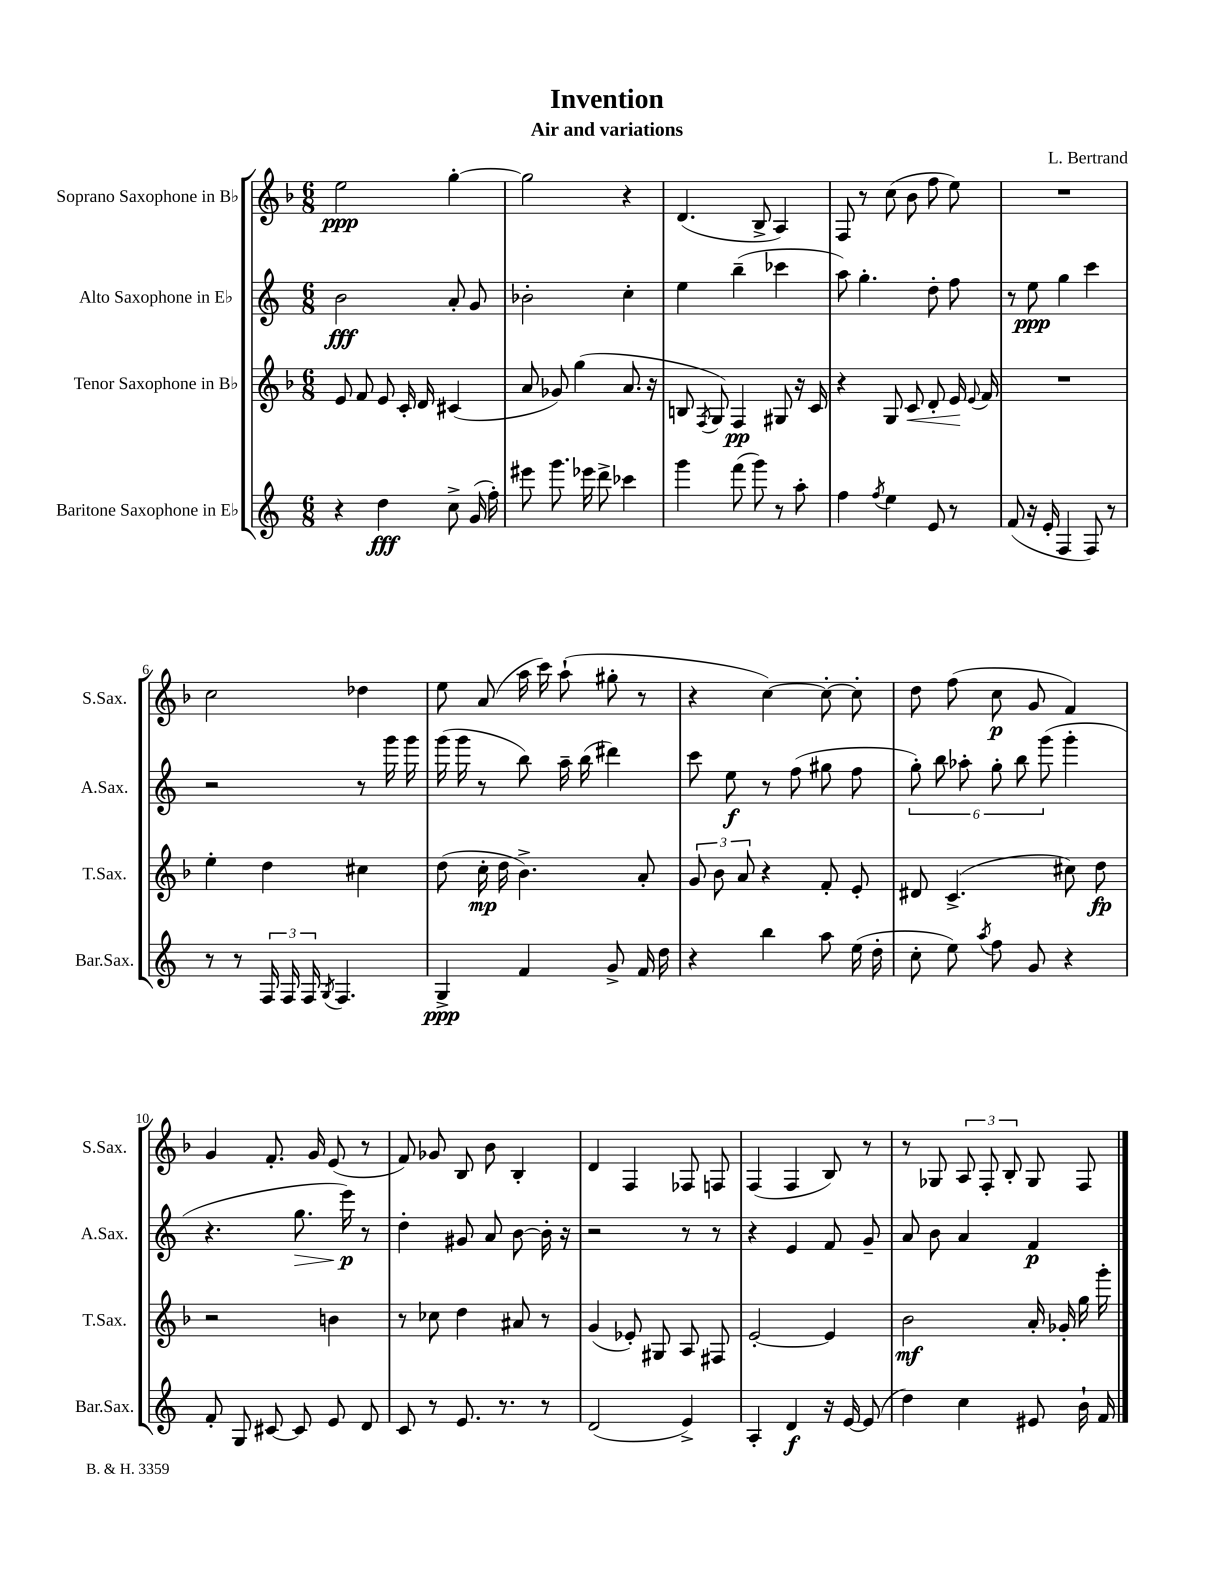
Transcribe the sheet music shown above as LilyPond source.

\header { title = "Invention" composer = "L. Bertrand" subtitle = "Air and variations" }
<<
\new StaffGroup <<
\new Staff = "s0" \with { instrumentName = "Soprano Saxophone in Bb" shortInstrumentName = "S.Sax." } {
    \clef treble \key f \major \numericTimeSignature \time 6/8
    \autoBeamOff e''2\ppp g''4~-. |
    g''2 r4 |
    d'4.( bes8-> a4) |
    f8 r8 c''8( bes'8 f''8 e''8) |
    R2. |
    c''2 des''4 |
    e''8 a'8( a''16 c'''16) a''8-!( gis''8-. r8 |
    r4 c''4~) c''8~-. c''8-. |
    d''8 f''8( c''8\p g'8 f'4) |
    g'4 f'8.-. g'16 e'8( r8 |
    f'8) ges'8 bes8 bes'8 bes4-. |
    d'4 f4 fes8 f8 |
    f4( f4 bes8) r8 |
    r8 ges8 \tuplet 3/2 { a8 f8-. bes8-. } ges8 f8 \bar "|." |
}
\new Staff = "s1" \with { instrumentName = "Alto Saxophone in Eb" shortInstrumentName = "A.Sax." } {
    \clef treble \key c \major \numericTimeSignature \time 6/8
    \autoBeamOff b'2\fff a'8-. g'8 |
    bes'2-. c''4-. |
    e''4 b''4--( ces'''4 |
    a''8) g''4.-. d''8-. f''8 |
    r8 e''8\ppp g''4 c'''4 |
    r2 r8 g'''16 g'''16 |
    g'''16( g'''16 r8 b''8) a''16-- b''16( dis'''4) |
    c'''8 e''8\f r8 f''8( gis''8 f''8 |
    \tuplet 6/4 { g''8-.) b''8 aes''8-. g''8-. b''8 g'''8( } g'''4-. |
    r4. g''8.\> e'''16\p\!) r8 |
    d''4-. gis'8 a'8 b'8~ b'16-. r16 |
    r2 r8 r8 |
    r4 e'4 f'8 g'8-- |
    a'8 b'8 a'4 f'4\p \bar "|." |
}
\new Staff = "s2" \with { instrumentName = "Tenor Saxophone in Bb" shortInstrumentName = "T.Sax." } {
    \clef treble \key f \major \numericTimeSignature \time 6/8
    \autoBeamOff e'8 f'8 e'8 c'16-. d'16 cis'4( |
    a'8 ges'8) g''4( a'8. r16 |
    b8 \acciaccatura { f8 } g8) f4\pp gis8 r16 c'16 |
    r4 g8 c'8\< d'8-. e'16\! \appoggiatura { e'8 } f'16 |
    R2. |
    e''4-. d''4 cis''4 |
    d''8( c''16-.\mp d''16 bes'4.->) a'8-. |
    \tuplet 3/2 { g'8 bes'8 a'8 } r4 f'8-. e'8-. |
    dis'8 c'4.->( cis''8) d''8\fp |
    r2 b'4 |
    r8 ces''8 d''4 ais'8 r8 |
    g'4( ees'8-.) gis8 a8 fis8 |
    e'2~-. e'4 |
    bes'2\mf a'16-. ges'16-. g''16 g'''16-. \bar "|." |
}
\new Staff = "s3" \with { instrumentName = "Baritone Saxophone in Eb" shortInstrumentName = "Bar.Sax." } {
    \clef treble \key c \major \numericTimeSignature \time 6/8
    \autoBeamOff r4 d''4\fff c''8-> g'16( f''16-.) |
    eis'''8 g'''8. ees'''16 d'''8-> ces'''4 |
    g'''4 f'''8( g'''8) r8 a''8-. |
    f''4 \acciaccatura { f''8 } e''4 e'8 r8 |
    f'8( r16 e'16-. f4 f8) r8 |
    r8 r8 \tuplet 3/2 { f16 f16 f16 } \acciaccatura { g8 } f4. |
    g4->\ppp f'4 g'8-> f'16 d''16 |
    r4 b''4 a''8 e''16( d''16-. |
    c''8-. e''8) \acciaccatura { a''8 } f''8 g'8 r4 |
    f'8-. g8 cis'8~ cis'8 e'8 d'8 |
    c'8 r8 e'8. r8. r8 |
    d'2( e'4->) |
    a4-. d'4\f r16 e'16~ e'8( |
    d''4) c''4 eis'8 b'16-! f'16 \bar "|." |
}
>>
>>
